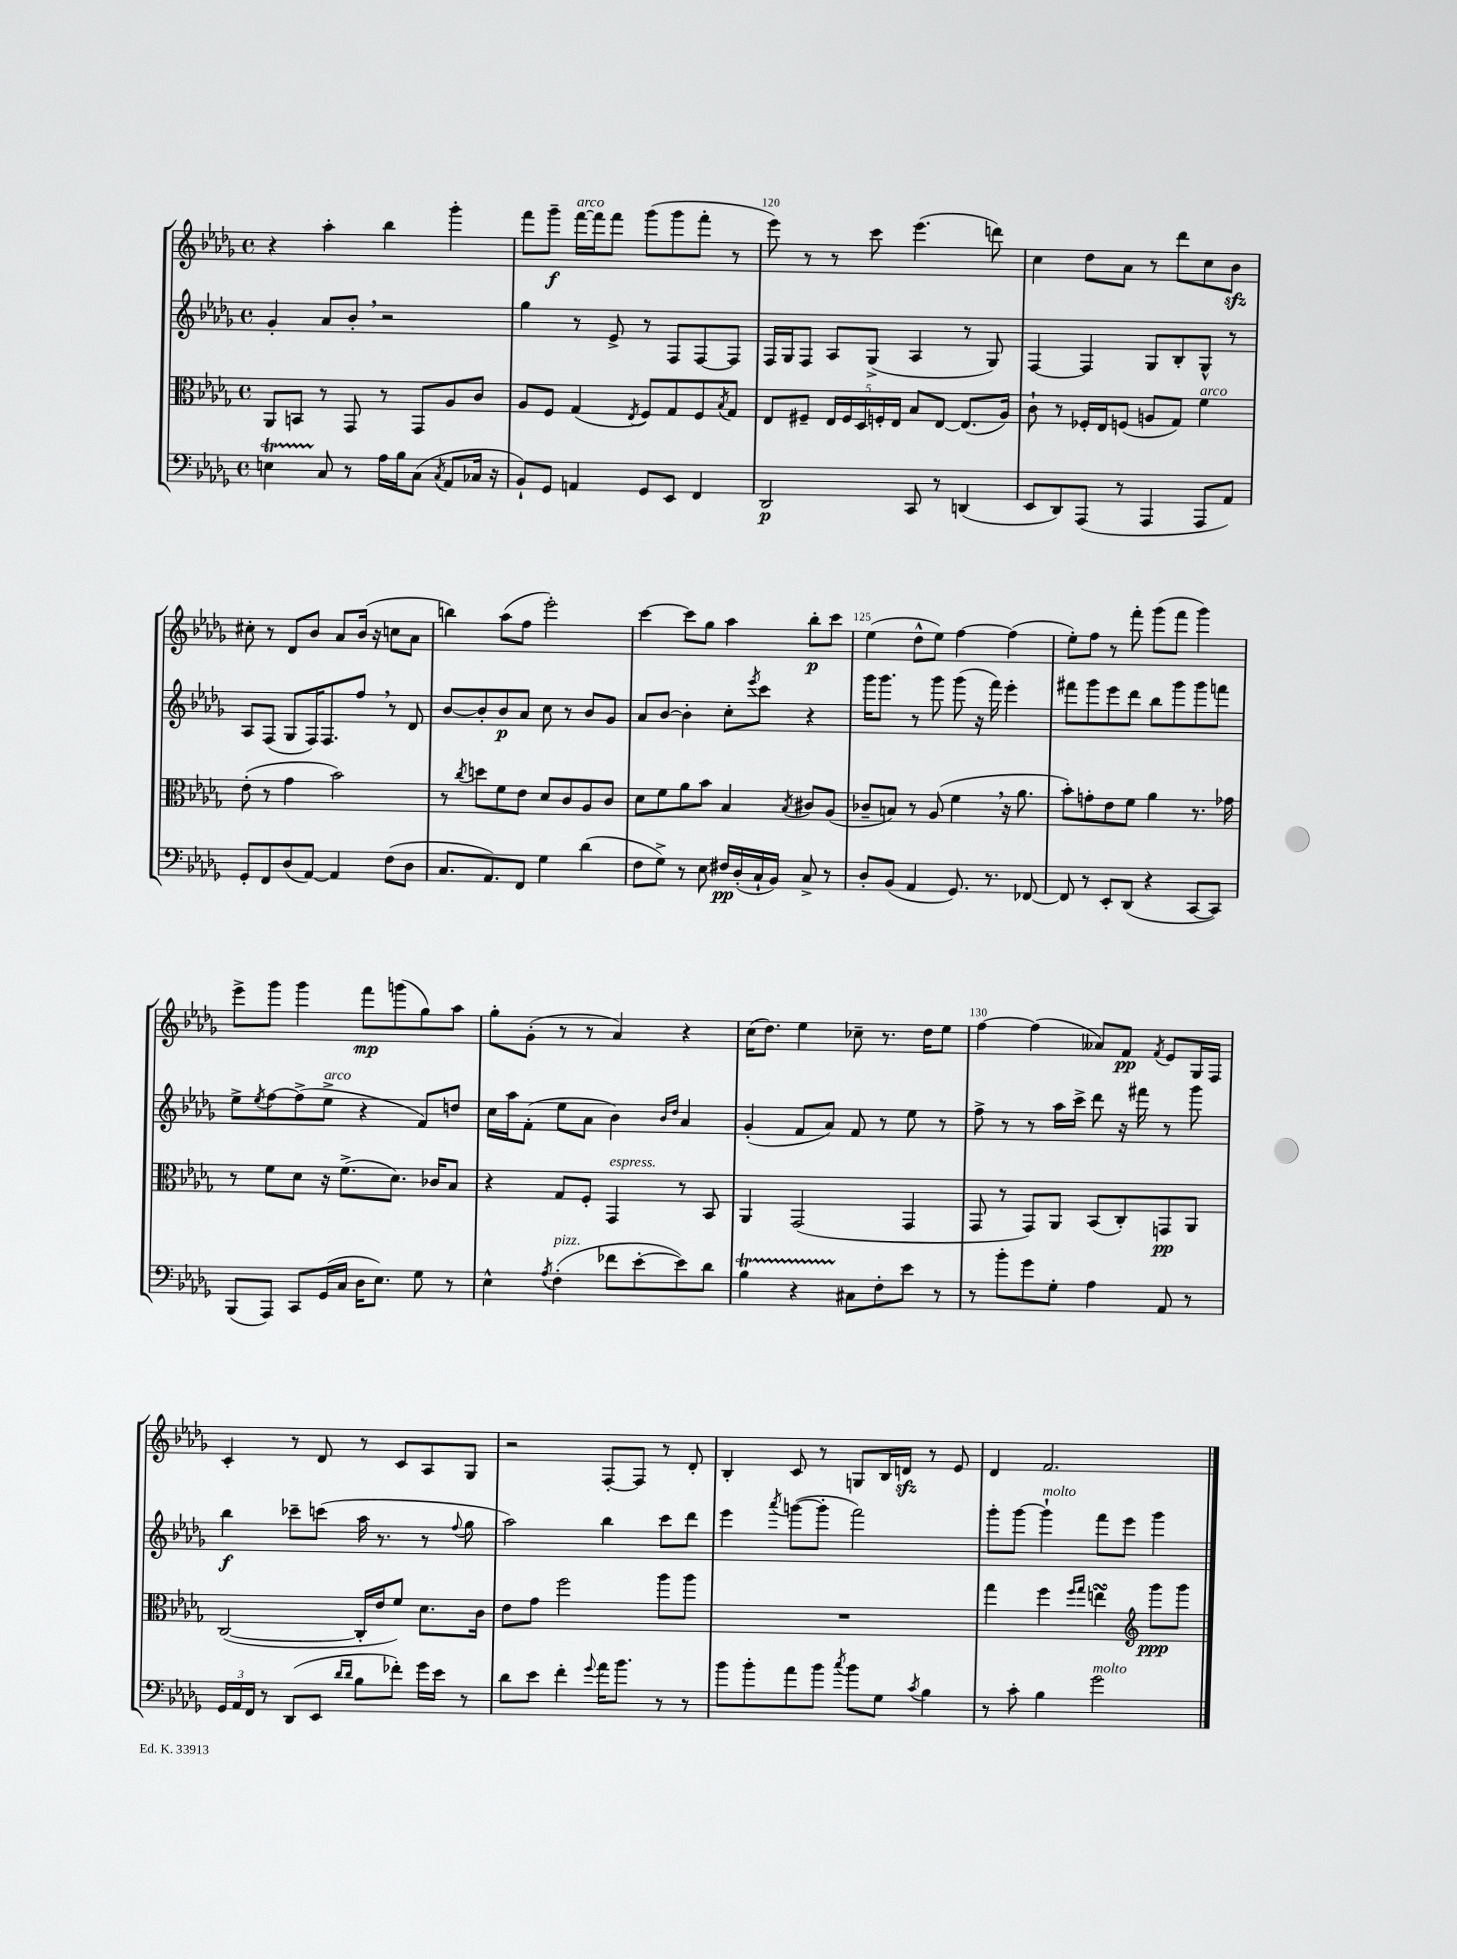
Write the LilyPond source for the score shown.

<<
\new StaffGroup <<
\new Staff = "s0" {
    \clef treble \key des \major \defaultTimeSignature \time 4/4
    r4 aes''4-. bes''4 ges'''4-. |
    f'''8 ges'''8--\f f'''16~^\markup { \italic "arco" } f'''16 f'''8 ges'''8( ges'''8 f'''8-. r8 |
    ees'''8) r8 r8 c'''8 ees'''4.( d'''8) |
    c''4 des''8 aes'8 r8 des'''8 c''8 bes'8\sfz |
    cis''8-. r8 des'8 bes'8 aes'8 bes'16( r16 c''8 aes'8 |
    b''4) aes''8( f''8 ees'''2-.) |
    c'''4~ c'''8 ges''8 aes''4 bes''8-.\p c'''8 |
    ees''4( des''8-^ ees''8) f''4~ f''4( |
    ees''8-.) f''8 r8 f'''8-. ges'''8( f'''8 ges'''4) |
    ees'''8-> ges'''8 ges'''4 f'''8\mp g'''8( ges''8) aes''8 |
    ges''8-. ges'8-.( r8 r8 aes'4) r4 |
    c''16( des''8.) ees''4 ces''8-- r8. des''16 ees''8 |
    f''4~ f''4( aeses'8) f'8\pp \acciaccatura { f'8 } ees'8 ges16 f16 |
    c'4-. r8 des'8 r8 c'8 aes8 ges8 |
    r2 f8~-. f8 r8 des'8-. |
    bes4-. c'8 r8 g8 bes16 d'16\sfz r8 ees'8 |
    des'4 f'2. \bar "|." |
}
\new Staff = "s1" {
    \clef treble \key des \major \defaultTimeSignature \time 4/4
    ges'4-. aes'8 bes'8-. \breathe r2 |
    ges''4 r8 ees'8-> r8 f8 f8~ f8 |
    f16 ges16 f8 aes8 ges8->( aes4 r8 ges8) |
    f4~ f4 ges8 bes8-. ges8-^ r8 |
    aes8 f8( ges8 f16) f8. f''8 \breathe r8 des'8 |
    bes'8~ bes'8-. bes'8\p aes'8 c''8 r8 bes'8 ges'8 |
    aes'8 bes'8~ bes'4-. c''8-. \acciaccatura { ees'''8 } c'''8 r4 |
    ges'''16 ges'''8. r8 ges'''8 ges'''8( r16 f'''16) ees'''4-. |
    fis'''8 ges'''8 ees'''8 des'''8 bes''8 ges'''8 ges'''8 f'''8 |
    ees''8-> \acciaccatura { ees''8 } f''8~ f''8->( ees''8->^\markup { \italic "arco" } r4 f'8) d''8 |
    c''16 aes''16 f'8-.( ees''8 aes'8 bes'4) \grace { bes'16 des''16 } aes'4 |
    ges'4-.( f'8 aes'8) f'8 r8 ees''8 r8 |
    f''8-> r8 r8 aes''16 c'''16-> des'''8 r16 fis'''16 r8 ges'''8 |
    bes''4\f ces'''8-- c'''8( aes''16 r8. r8 \appoggiatura { f''8 } ges''8 |
    aes''2) bes''4 c'''8 des'''8 |
    ees'''4 \acciaccatura { aes'''8 } g'''8~( g'''8-. f'''2) |
    ges'''8-. ges'''8~ ges'''4-!^\markup { \italic "molto" } f'''8 ees'''8 ges'''4 \bar "|." |
}
\new Staff = "s2" {
    \clef alto \key des \major \defaultTimeSignature \time 4/4
    aes,8 b,8 r8 ges,8 r8 ges,8 aes8 c'8 |
    aes8 f8 ges4( \acciaccatura { ees8 } f8) ges8 f8 \acciaccatura { bes8 } ges8 |
    ees8 fis8-- \tuplet 5/4 { ees16 fis16 des16 f16-. ees16 } bes8 ees8~ ees8.( aes16) |
    c'8-! r8 fes16-. ees16 f8( a8 ges8) f'4^\markup { \italic "arco" } |
    ees'8-.( r8 ges'4 bes'2) |
    r8 \acciaccatura { c''8 } d''8 f'8 ees'8 des'8 c'8 aes8 c'8 |
    des'8 f'8 aes'8 bes'8 bes4 \acciaccatura { bes8 } cis'8 aes8( |
    ces'8-- b8) r8 aes8( f'4 \breathe r16 aes'8. |
    bes'8-.) g'8-. ees'8 f'8 aes'4 r8. ges'16 |
    r8 f'8 des'8 r16 f'8.->( des'8.) ces'16 bes8 |
    r4 ges8 f8-. ges,4^\markup { \italic "espress." } r8 bes,8 |
    aes,4 ges,2( ges,4 |
    ges,8 r8 ges,8) aes,8 bes,8( c8-.) g,8\pp aes,8 |
    c2~( c16-. ees'16 f'8) des'8. c'16 |
    ees'8 ges'8 f''2 aes''8 aes''8 |
    R1 |
    ges''4 f''4 \grace { f''16 ges''16 } e''4\turn \clef treble ges'''8\ppp ges'''8 \bar "|." |
}
\new Staff = "s3" {
    \clef bass \key des \major \defaultTimeSignature \time 4/4
    e4\startTrillSpan c8\stopTrillSpan r8 aes16 bes16 c8( \acciaccatura { c8 } aes,8 ces16 r16 |
    bes,8-!) ges,8 a,4 ges,8 ees,8 f,4 |
    des,2\p c,8 r8 d,4( |
    ees,8 des,8) aes,,8( r8 aes,,4 aes,,8 aes,8) |
    ges,8-. f,8 des8( aes,8~) aes,4 f8( des8 |
    c8. aes,8.) f,8 ges4 des'4( |
    f8 ges8->) r8 ees8 fis16\pp des16-.( c16-! bes,16) c8-> r8 |
    des8-. bes,8( aes,4 ges,8.) r8. fes,8~ |
    fes,8 r8 ees,8-. des,8( r4 c,8~ c,8) |
    bes,,8( aes,,8) c,8 ges,16( c16 des16 ees8.) ges8 r8 |
    ees4-^ \acciaccatura { aes8 } f4-.^\markup { \italic "pizz." }( fes'8 ees'8~-. ees'8) des'8 |
    bes4\startTrillSpan r4 cis8\stopTrillSpan f8-. ees'8 r8 |
    r8 bes'8-. ges'8 ges8-. aes4 aes,8 r8 |
    \tuplet 3/2 { ges,16 aes,16 f,16 } r8 des,8( ees,8 \grace { des'16 des'16 } bes8 fes'8-.) ges'16 ees'16 r8 |
    des'8 ees'8 f'4-. \appoggiatura { ges'8 } aes'16 bes'8. r8 r8 |
    bes'8 bes'8-. aes'8 bes'8 \acciaccatura { c''8 } bes'8 ges8 \acciaccatura { c'8 } bes4 |
    r8 c'8-. bes4 ges'2^\markup { \italic "molto" } \bar "|." |
}
>>
>>
\layout { \context { \Score currentBarNumber = #118 \override BarNumber.break-visibility = ##(#f #t #t) barNumberVisibility = #(every-nth-bar-number-visible 5) } }
